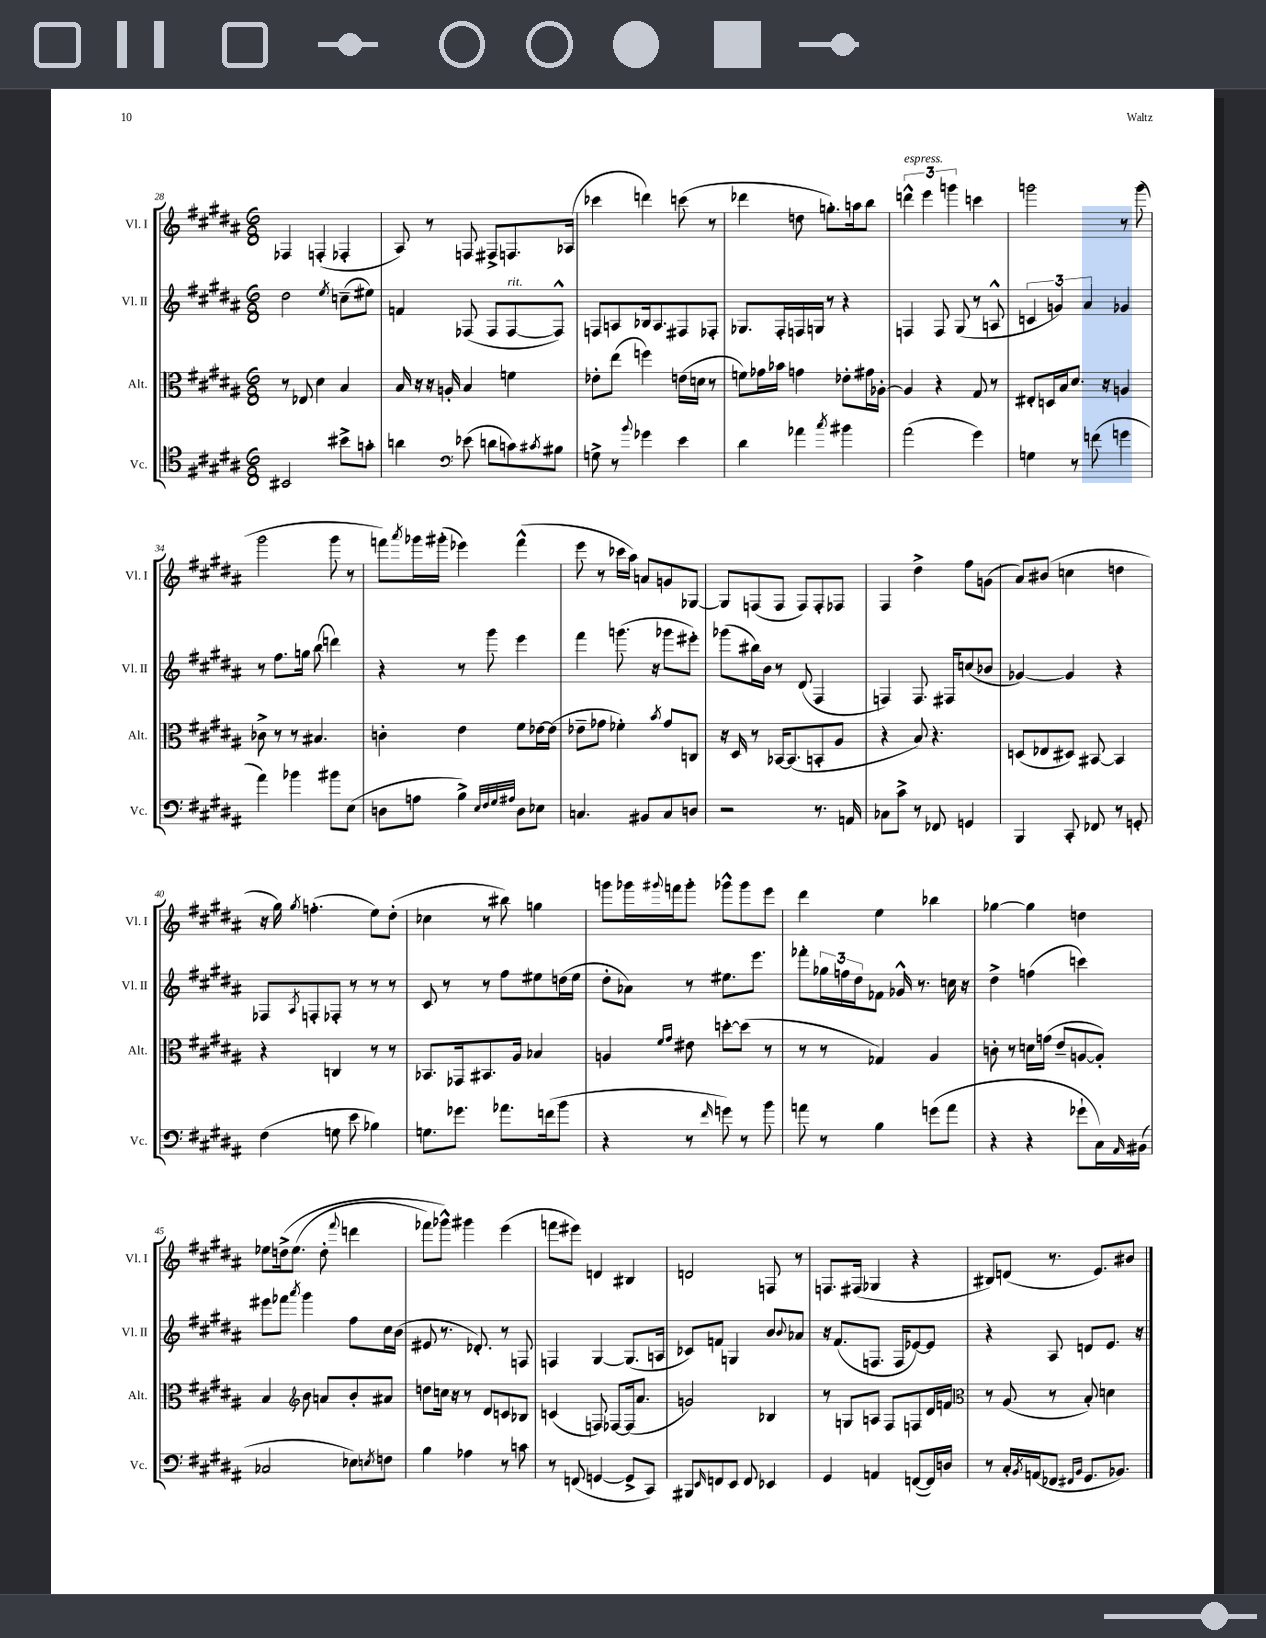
<<
\new StaffGroup <<
\new Staff = "s0" \with { instrumentName = "Vl. I" shortInstrumentName = "Vl. I" } {
    \clef treble \key b \major \numericTimeSignature \time 6/8
    fes4 f4-.( fes4-. |
    ais8) r8 f8 fis8-> f8. aes16( |
    ces'''4 d'''4) c'''8( r8 |
    des'''4 d''8 g''8.-.) a''16 b''8 |
    \tuplet 3/2 { d'''4-^^\markup { \italic "espress." } e'''4 g'''4 } c'''4 |
    g'''2 r8 g'''8( |
    gis'''2 gis'''8 r8 |
    f'''8) \acciaccatura { ais'''8 } ges'''16 gis'''16-.( ees'''4) f'''4-^( |
    e'''8 r8 ces'''16 ais''16) a'8 g'8 ges8~ |
    ges8 f8( f8 f8) f8-. fes8 |
    fis4 dis''4-> fis''8 g'8( |
    ais'8) bis'8( c''4 d''4 |
    r16 gis''16) \acciaccatura { gis''8 } f''4.-.( e''8) dis''8-.( |
    ces''4 r8 bis''8) g''4 |
    g'''8 ges'''16 \appoggiatura { gis'''8 } f'''16 gis'''8-. ges'''8-^ ges'''8 e'''8 |
    dis'''4 e''4 bes''4 |
    ges''4~ ges''4 d''4 |
    ees''8 d''16->\( ees''8.( d''8-. \appoggiatura { fis'''8 } d'''4 |
    fes'''8) ges'''8-^\) gis'''4 e'''4( |
    f'''8 eis'''8) d'4 bis4 |
    d'2 f8 r8 |
    f8. fis16( ges4 r4 |
    bis8) d'8( r8. e'8.) bis'8 \bar "|." |
}
\new Staff = "s1" \with { instrumentName = "Vl. II" shortInstrumentName = "Vl. II" } {
    \clef treble \key b \major \numericTimeSignature \time 6/8
    dis''2 \acciaccatura { e''8 } c''8--( eis''8) |
    f'4 fes8( fes8 fes8~^\markup { \italic "rit." } fes8-^) |
    f8 a8 bes16 a8. fis8 fes8-. |
    ges8. fis16-. f16 g16 r8 r4 |
    f4 f8 gis8( r8 a8-^ |
    \tuplet 3/2 { c'4 g'4) ais'4 } ges'4 |
    r8 fis''8. g''16 b''8( d'''4) |
    r4 r8 gis'''8 e'''4 |
    fis'''4 g'''8.( r16 ges'''8 eis'''8-.) |
    ges'''8( bis''16) b'16 r8 dis'8( fis4 |
    f4) f8. fis16 c''8( bes'8 |
    ges'4~) ges'4 r4 |
    fes8 \acciaccatura { ais8 } f8-. fes8-. r8 r8 r8 |
    cis'8 r8 r8 fis''8 eis''8 d''16( eis''16 |
    dis''8-. aes'8) r8 eis''8. e'''8. |
    fes'''8-. \tuplet 3/2 { ges''16 f''16 dis''16 } fes'8 ges'16-^ r8. c''16 r16 |
    dis''4-> f''4( c'''4) |
    eis'''8 fes'''8 \acciaccatura { ais'''8 } gis'''4 fis''8 cis''16 b'16( |
    eis'8 r8. des'8.-.) r8 f8 |
    f4 gis4~ gis8.( a16 |
    ces'8) f'8 g4 b'8 \appoggiatura { b'8 } aes'8 |
    r16 fis'8.( f8. f16 ees'8~) ees'8 |
    r4 ais8 d'8 e'8. r16 \bar "|." |
}
\new Staff = "s2" \with { instrumentName = "Alt." shortInstrumentName = "Alt." } {
    \clef alto \key b \major \numericTimeSignature \time 6/8
    r8 ees8 dis'4 b4 |
    b16 r16 r16 a16-. b4 f'4 |
    ees'8-. e''8( f''4) e'16( d'16 r8 |
    f'8) ges'16 bes'16 g'4 ees'8-. gis'16 aes16~-. |
    aes4 r4 gis8 r8 |
    eis8-. d16 b16 dis'8. r16 a4 |
    ces'8-> r8 r8 bis4. |
    c'4-. e'4 fis'8 ees'16~ ees'16( |
    ees'8-- ges'8 fes'4-.) \acciaccatura { b'8 } ges'8 c8 |
    r16 dis16 r8 bes,16~ bes,8.( b,8-. ais8 |
    r4 b8) r4. |
    d8( ees8 dis8) bis,8~ bis,4 |
    r4 c4 r8 r8 |
    bes,8. ges,16 bis,8. ais16 bes4 |
    a4 \grace { fis'16 gis'16 } eis'8 d''8~-. d''8( r8 |
    r8 r8 ges4) ais4 |
    c'8-. r8 d'16 g'16( e'8-- a8~ a8-.) |
    b4 \clef treble b'8 a'8 b'8-. ais'8 |
    d''8 c''16 r16 r8 dis'8 c'8 bes8 |
    c'4( f8) fes8~ fes16( ais'8. |
    g'2) bes4 |
    r8 g8 a8 fis8 f8 dis'16 f'16 |
    \clef alto r8 ais8( r8 b8-.) d'4 \bar "|." |
}
\new Staff = "s3" \with { instrumentName = "Vc." shortInstrumentName = "Vc." } {
    \clef tenor \key b \major \numericTimeSignature \time 6/8
    bis,2 bis'8-> g'8-. |
    a'4 \clef bass ees'8( d'8 c'8) \acciaccatura { cis'8 } bis8 |
    g8-> r8 \appoggiatura { b'8 } ges'4 e'4 |
    dis'4 aes'4 \acciaccatura { cis''8 } bis'4 |
    ais'2( gis'4) |
    g4 r8 f'8( g'4 |
    ais'4) bes'4 bis'8 e8( |
    d8 a8 b4->) \grace { e32 fis32 gis32 ais32 } d8 ees8 |
    c4. bis,8 c8 d8 |
    r2 r8. a,16 |
    ces8 cis'8-> r8 fes,8 g,4 |
    b,,4 cis,8-. fes,8 r8 g,8-. |
    fis4( g8 e'8 bes4) |
    g8. ges'8. aes'8. f'16( b'8 |
    r4 r8 \grace { fis'16 } g'8) r8 b'8 |
    a'8 r8 b4 g'8( a'8 |
    r4 r4 ges'8-! cis16) \grace { ais,16 } bis,16( |
    ces2 ees8) \acciaccatura { e8 } f8 |
    b4 aes4 r8 c'8 |
    r8 f,8( g,4~ g,8-> cis,8) |
    bis,,8 \grace { e,16 } f,8 e,8 f,8 ees,4 |
    gis,4 a,4 f,8~( f,16) d16 |
    r8 cis16-. \acciaccatura { b,8 } a,16( fes,8 \grace { fis,16 b,16 } gis,8. bes,8.) \bar "|." |
}
>>
>>
\layout { \context { \Score currentBarNumber = #28 } }
